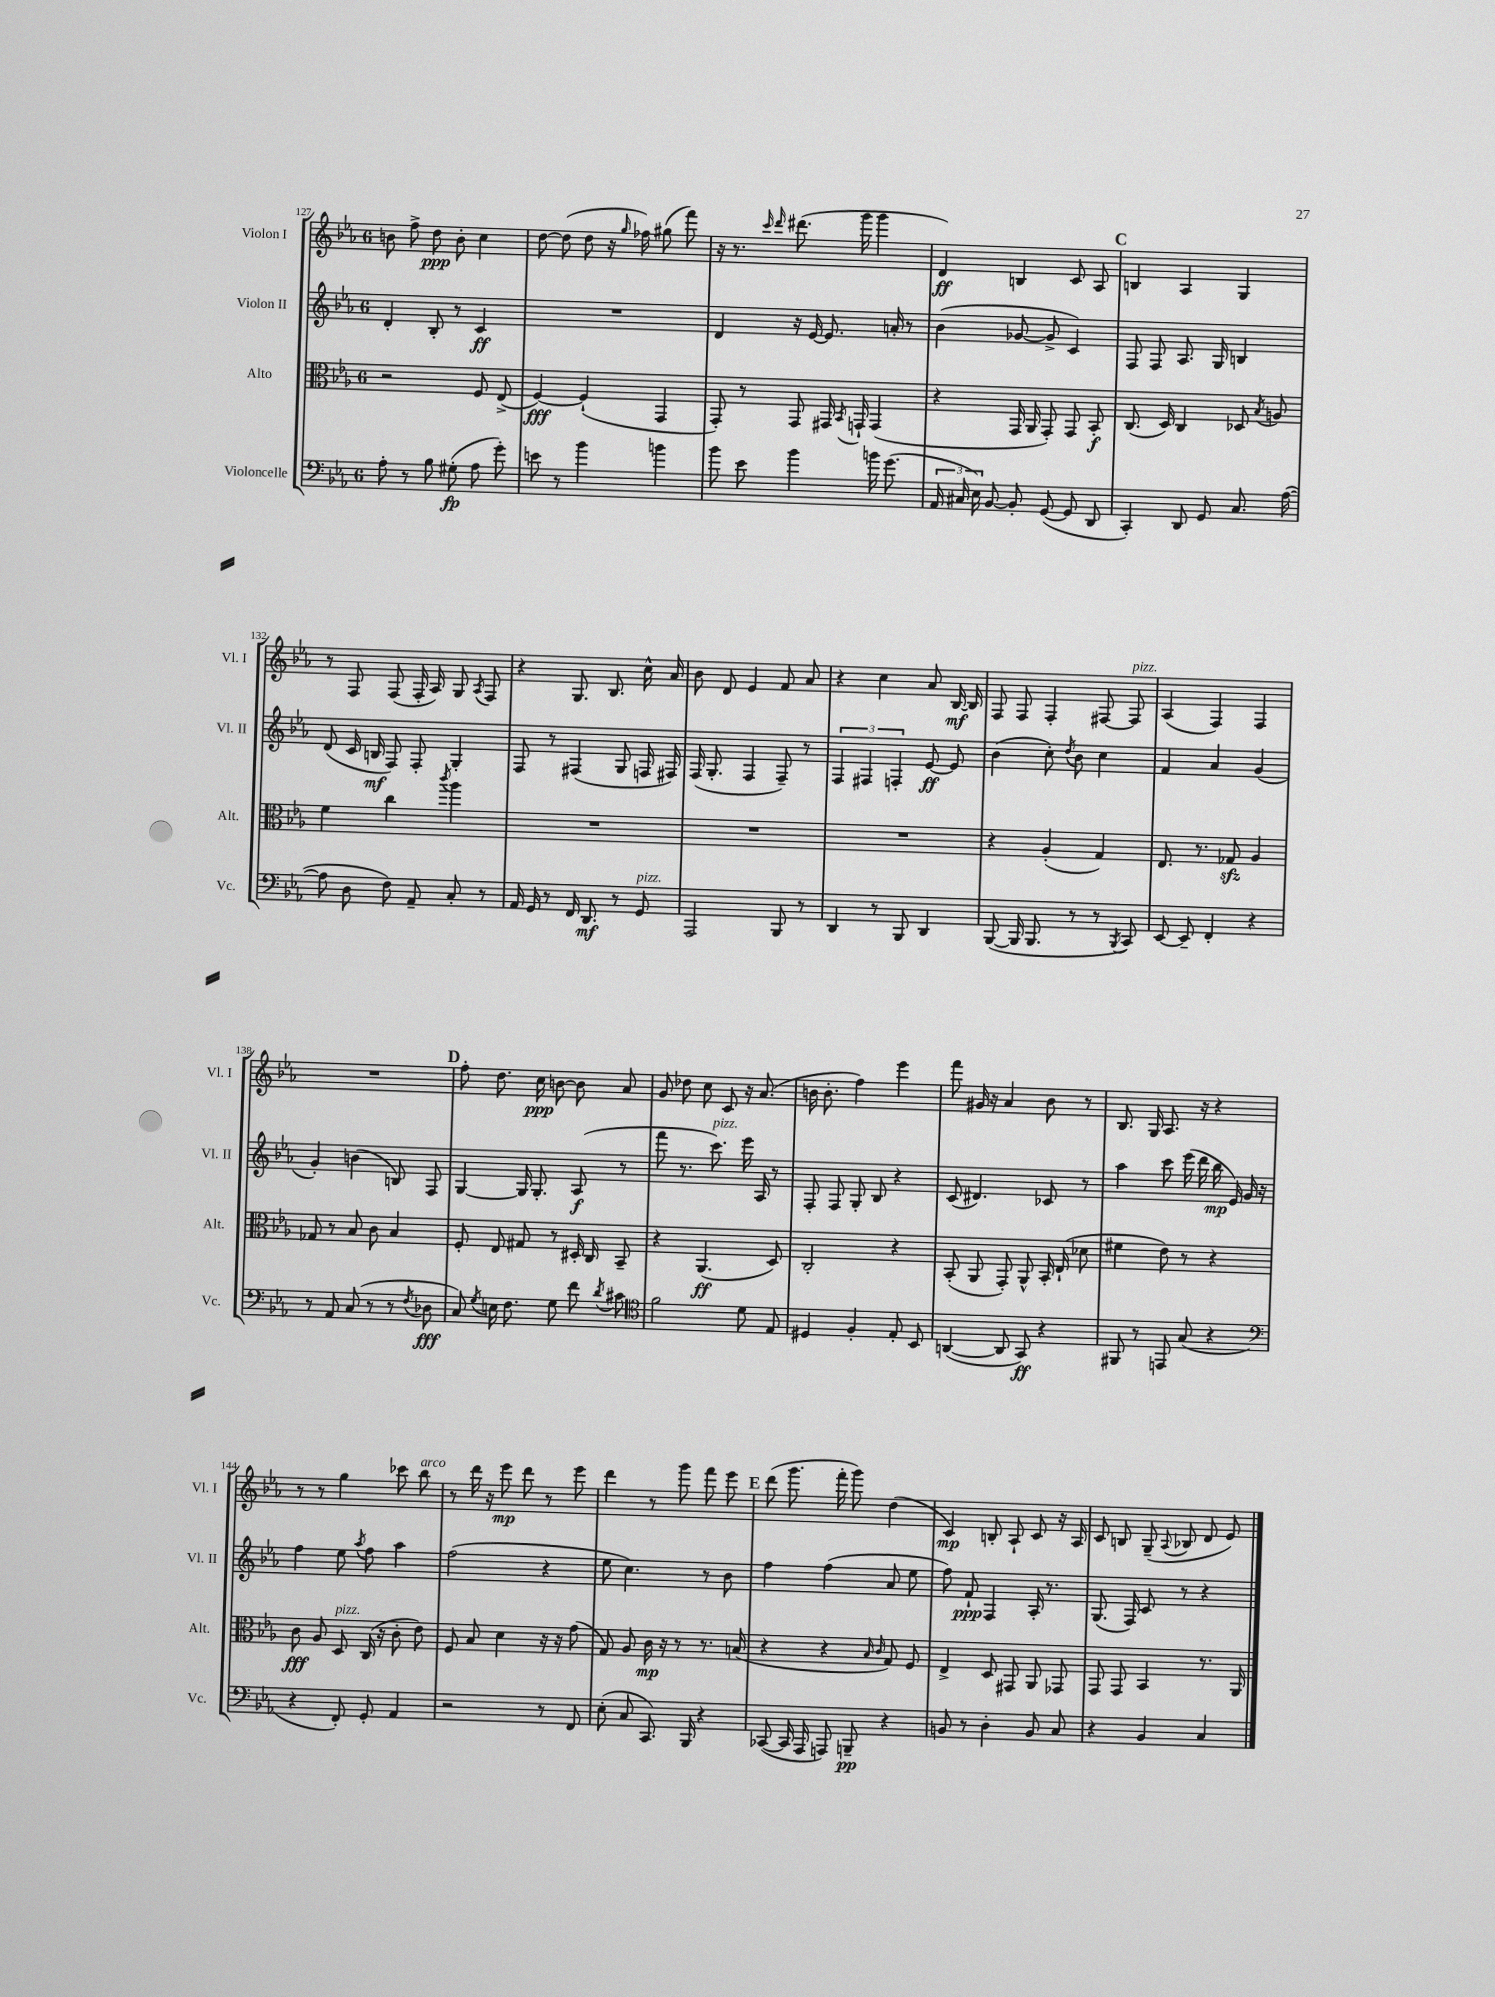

**kern	**kern	**kern	**kern
*staff4	*staff3	*staff2	*staff1
*clefF4	*clefC3	*clefG2	*clefG2
*k[b-e-a-]	*k[b-e-a-]	*k[b-e-a-]	*k[b-e-a-]
*M6/8	*M6/8	*M6/8	*M6/8
8A-'	2r	4d'	8b
8r	.	.	8ff^
8B-	.	8B-'	8dd
(8G#'	.	8r	8b'
8A-	8F	4c	4cc
8g')	(8E-^	.	.
=	=	=	=
8e	[4F)	2.r	[8dd
8r	.	.	(8dd]
4b-	(4F`]	.	8dd
.	.	.	16r
.	.	.	16qqgg
.	.	.	16ff-)
4b	4GG	.	(8gg#
.	.	.	8fff)
=	=	=	=
8b-	8GG')	4d	16r
.	.	.	8.r
8e-	8r	.	.
.	.	.	16qqccc
.	.	.	16qqddd
4b-	8GG	16r	(8.ddd#
.	.	[16e-	.
.	16GG#	8.e-]	.
.	8qBB-	.	.
.	16GG`	.	16ggg
16b	(4GG	.	4ggg
(8.g	.	16a'	.
.	.	8r	.
=	=	=	=
24AA-	4r	(4b-	4d)
24C#	.	.	.
24E-)	.	.	.
[8BB-	.	.	.
8BB-']	16GG	[8g-	4B
.	16AA-	.	.
([8GG	8GG')	8g-^]	.
8GG]	8GG	4c)	8c
8DD	8BB-'	.	8A-
=	=	=	=
4CC')	(8.C	8F	4B
.	.	8F	.
.	16D)	.	.
8DD	4C	8.A-	4A-
8GG	.	.	.
.	.	16G	.
8.C	8D-	4B	4G
.	8qB-	.	.
.	8A	.	.
([16A-	.	.	.
=	=	=	=
8A-]	4f	(8d	8r
8D	.	16c	8F
.	.	16B	.
8F)	4cc	8F)	(8F
8AA-~	.	8F'	16F'
.	.	.	16A-)
.	8qccc	.	.
8C'	4aa-	4G'	8G
.	.	.	8qA-
8r	.	.	8F
=	=	=	=
16AA-	2.r	8F	4r
16GG	.	.	.
8r	.	8r	.
16FF	.	(4F#	8.G
8.DD	.	.	.
.	.	.	8.B-
8r	.	8G	.
8GG	.	16F	16cc^^
.	.	16F#)	16a-
=	=	=	=
2AAA-	2.r	(16F	8b-
.	.	8.G'	.
.	.	.	8d
.	.	4F	4e-
8BBB-	.	8F~)	8f
8r	.	8r	8a-
=	=	=	=
4DD	2.r	6F	4r
.	.	6F#	.
8r	.	.	4cc
.	.	6F'	.
8BBB-	.	.	.
4DD	.	[8e-	8a-
.	.	8e-]	[16B-
.	.	.	16B-]
=	=	=	=
([8BBB-	4r	(4b-	8F
16BBB-]	.	.	8F
8.BBB-	.	.	.
.	(4A-'	8cc')	4F'
.	.	8qdd	.
8r	.	8b-	.
8r	4G)	4cc	[8F#
8qBBB-	.	.	.
8CC)	.	.	8F#]
=	=	=	=
[8EE-	8.E-	4f	(4A-
8EE-~]	.	.	.
.	8.r	.	.
4FF'	.	4a-	4F)
.	8G-	.	.
4r	4A-	(4g	4F
=	=	=	=
8r	8G-	4g')	2.r
8AA-	8r	.	.
(8C	8B-	(4b	.
8r	8c	.	.
8r	4B-	8B)	.
8qF	.	.	.
8D-	.	8F	.
=	=	=	=
8C)	8F'	[4G	8ff'
8qG	.	.	.
16E	8E-	.	8.dd
8.F	.	.	.
.	8G#	16G]	.
.	.	8.G'	16cc
8G	8r	.	[8b
8f	16D#'	(8A-	8b]
.	16C	.	.
8qd	.	.	.
8c#	8BB-~	8r	8a-
=	=	=	=
*clefC4	*	*	*
2f	4r	8fff	8g
.	.	8.r	8dd-
.	(4.AA-	.	8cc
.	.	8.ccc)	.
.	.	.	8c
8d	.	16eee-	16r
.	.	16A-	(8.a-
8E-	8D)	8r	.
=	=	=	=
4D#	2C'	8F'	16b
.	.	.	8.b'
.	.	8F	.
4F'	.	8G'	4ff)
.	.	8B-	.
8E-'	4r	4r	4eee-
8BB-	.	.	.
=	=	=	=
([4AA	(8BB-'	(8c	8fff
.	8AA-	4.d#)	16g#
.	.	.	16r
8AA]	8GG')	.	4a-
8GG)	8AA-^^	.	.
4r	16BB-'	8c-	8b-
.	(16E-`	.	.
.	8d-	8r	8r
=	=	=	=
8FF#	4f#	4aa-	8.B-
8r	.	.	.
.	.	.	16G
8EE	8e-)	8ccc	8.A-
(8G	8r	(16eee-	.
.	.	16ddd	16r
4r	4r	16bb-	4r
.	.	16e-)	.
.	.	16g	.
.	.	16r	.
=	=	=	=
*clefF4	*	*	*
4r	8c	4ff	8r
.	8A-	.	8r
8FF')	8D	8ee-	4gg
.	.	8qaa-	.
8GG'	(16C	8ff	.
.	16r	.	.
4AA-	8c'	4aa-	8ccc-
.	8e-)	.	8bb-
=	=	=	=
2r	8F	(2ff	8r
.	8B-	.	16ddd
.	.	.	16r
.	4d	.	8eee-
.	.	.	8ddd
8r	16r	4r	8r
.	16r	.	.
8FF	(8g	.	8eee-
=	=	=	=
(8E-'	8G)	8ee-	4ddd
8C	8A-	4.cc)	.
8.CC)	16c	.	8r
.	16r	.	.
.	8r	.	8ggg
16BBB-	.	.	.
4r	8.r	8r	8fff
.	.	8b-	8eee-
.	(16B	.	.
=	=	=	=
([8CC-	4r	4ff	(8ddd
16CC-]	.	.	8.ggg
16AAA-	.	.	.
8AAA)	4r	(4ff	.
.	.	.	16fff'
8BBB~	.	.	8ggg)
.	16qqB-	.	.
.	16qqc	.	.
4r	8G)	8a-	(4dd
.	8F	8ee-	.
=	=	=	=
8BB	4E-^	8ff)	4c)
8r	.	8f`	.
4D'	8D	4F	8B'
.	8GG#	.	8A-`
8BB	8AA-	16A-'	8c
.	.	8.r	.
8C	8GG-	.	16r
.	.	.	16A-
=	=	=	=
4r	8GG	(8.G	8c
.	8GG	.	8B
.	.	16F)	.
4BB-	4BB-	8c	(8G~
.	.	.	8qqA-
.	.	8r	8B-
4C	8.r	4r	8d
.	.	.	8e-)
.	16AA-	.	.
==	==	==	==
*-	*-	*-	*-
